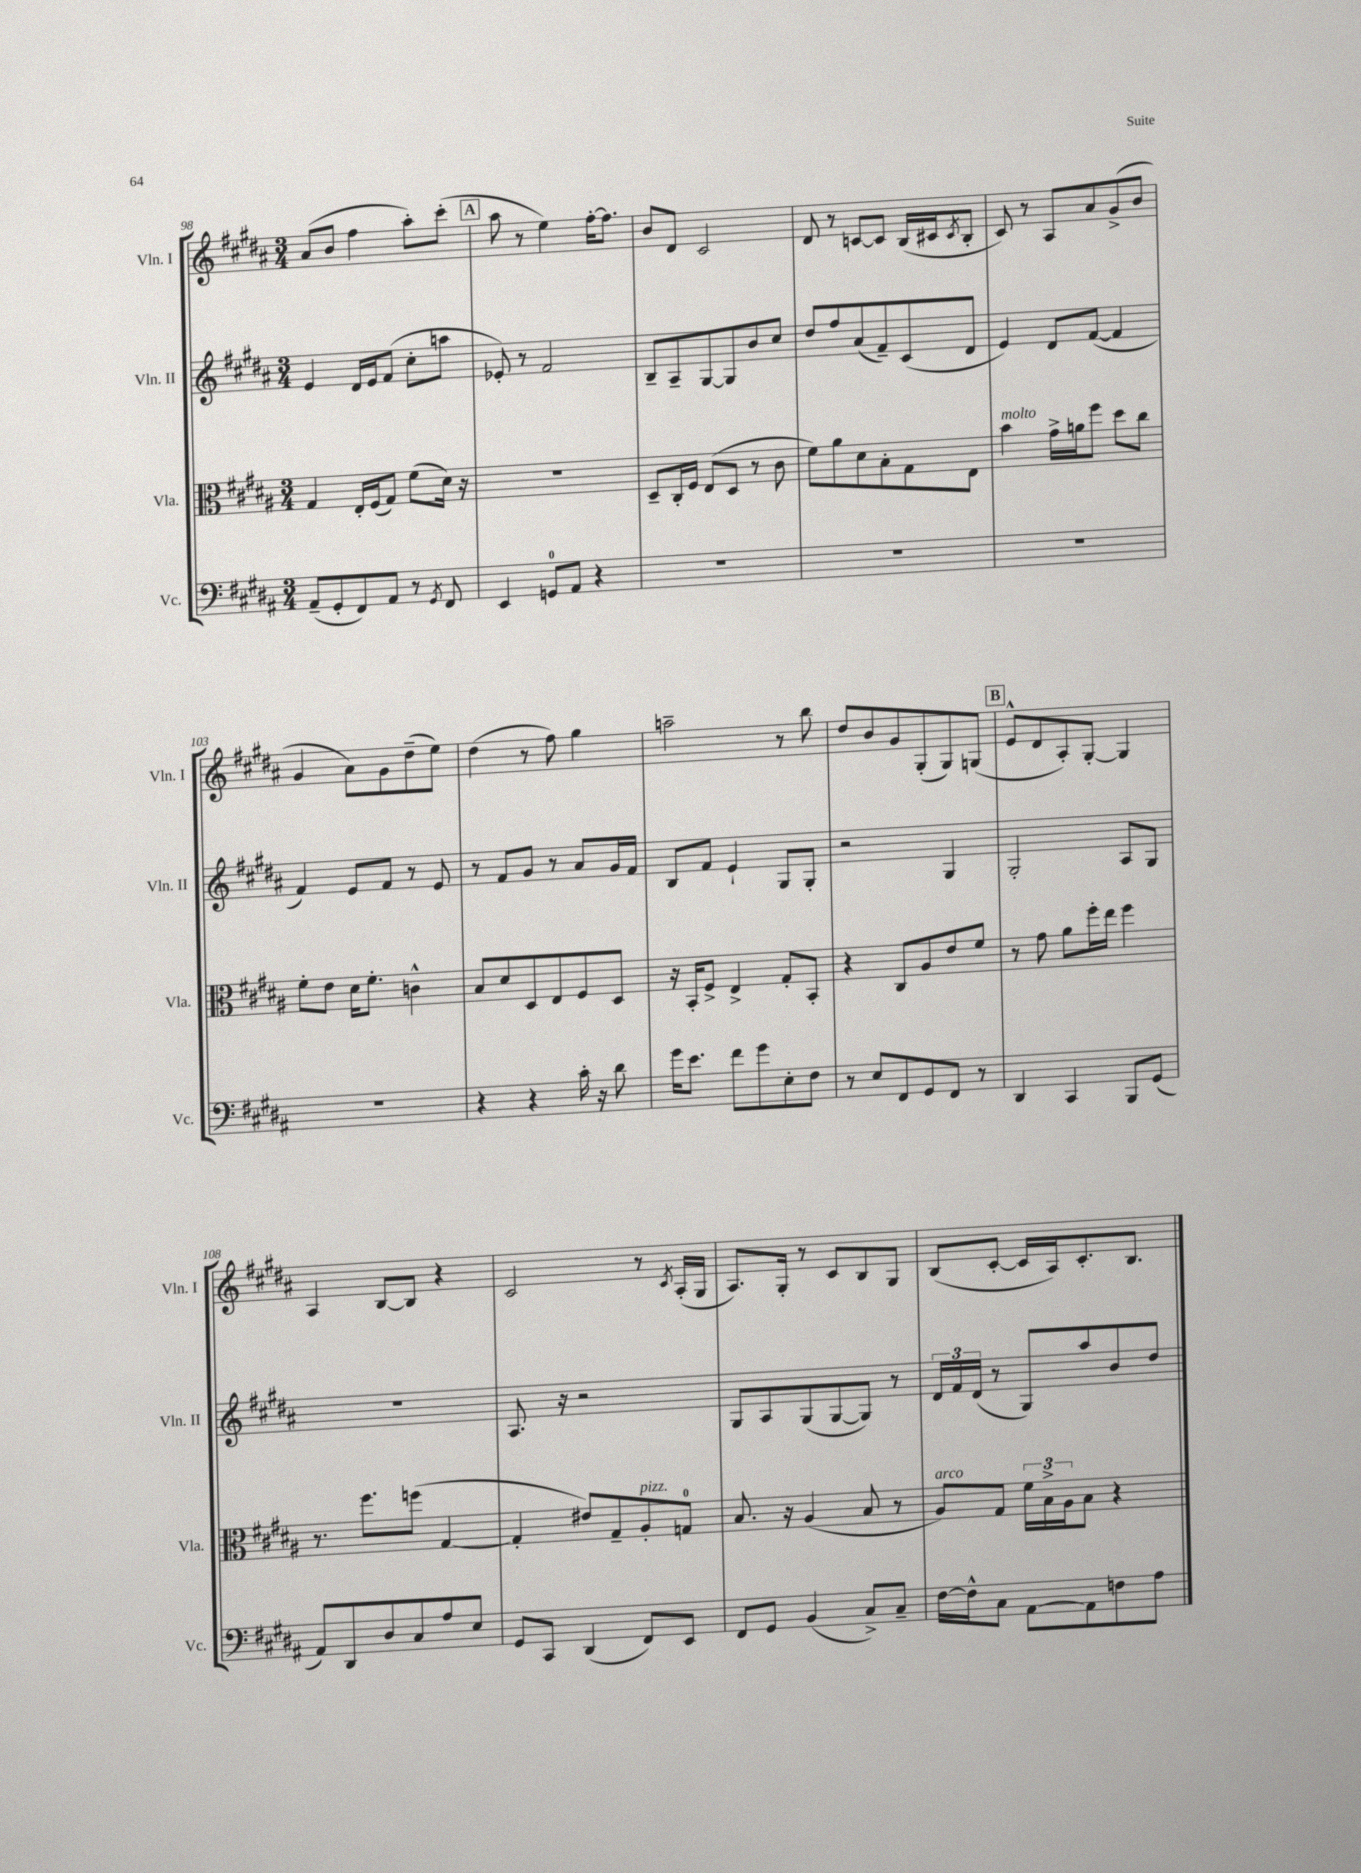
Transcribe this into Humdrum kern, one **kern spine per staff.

**kern	**kern	**kern	**kern
*part4	*part3	*part2	*part1
*staff4	*staff3	*staff2	*staff1
*I"Vc.	*I"Vla.	*I"Vln. II	*I"Vln. I
*I'Vc.	*I'Vla.	*I'Vln. II	*I'Vln. I
*clefF4	*clefC3	*clefG2	*clefG2
*k[f#c#g#d#a#]	*k[f#c#g#d#a#]	*k[f#c#g#d#a#]	*k[f#c#g#d#a#]
*M3/4	*M3/4	*M3/4	*M3/4
=98	=98	=98	=98
(8AA#~/L	4G#/	4e/	(8a#/L
8GG#'/	.	.	8b/J
8FF#/)	16E'/LL	16d#/LL	4ff#\
.	(16F#/J	16e/J	.
8AA#/J	8G#/J)	(8f#/J	.
8r	(8f#\L	8cc#'\L	8aa#'\L)
8qGG#/	.	.	.
8FF#/	16d#\Jk)	8aan\J	(8ccc#'\J
.	16r	.	.
!!LO:REH:place=s1:t=A
=99	=99	=99	=99
4EE/	2.r	8e-X'/)	8aa#\
.	.	8r	8r
8GGn/L	.	2f#/	4ee\)
8AA#/J	.	.	.
4r	.	.	[16ff#'\KL
.	.	.	8.ff#\J]
=100	=100	=100	=100
2.r	8D#~/L	8B~/L	8b/L
.	16C#'/L	8A#~/	8d#/J
.	16F#/JJ	.	.
.	(8E/L	[8G#/	2c#/
.	8D#/J	8G#/]	.
.	8r	8b/	.
.	8c#\	8cc#/J	.
=101	=101	=101	=101
2.r	8f#\L)	8dd#/L	8d#/
.	8a#\	8ff#/	8r
.	8d#\	(8a#/	[8cn/L
.	8B'\	8f#~/)	8c/J]
.	8G#\	(8c#/	(16B/LL
.	.	.	16c#X/J
.	.	.	8qc#/
.	8E\J	8d#/J	8B'/J
=102	=102	=102	=102
!	!LO:TX:a:i:t=molto	!	!
2.r	4b\	4e/)	8c#/)
.	.	.	8r
.	16g#^\LL	8d#/L	8A#/L
.	16an\J	.	.
.	8ff#\J	([8f#/J	8a#/
.	8dd#\L	4f#/]	(8g#^/
.	8cc#\J	.	8b/J
!!LO:LB:g=z
=103	=103	=103	=103
2.r	8f#'\L	4f#/)	4g#/
.	8e\J	.	.
.	16d#\KL	8e/L	8a#\L)
.	8.f#'\J	.	.
.	.	8f#/J	8g#\
.	4cn^^\	8r	(8dd#~\
.	.	8e/	8ee\J)
=104	=104	=104	=104
4r	8B/L	8r	(4dd#\
.	8d#/	8f#/L	.
4r	8D#/	8g#/J	8r
.	8E/	8r	8ff#\)
16c#'\	8F#/	8a#/L	4gg#\
16r	.	.	.
8d#\	8D#/J	16g#/L	.
.	.	16f#/JJ	.
=105	=105	=105	=105
16g#\KL	16r	8B/L	2aan~\
8.e\J	16BB'/KL	.	.
.	8F#^/J	8f#/J	.
8f#\L	4E^/	4e`/	.
8g#\	.	.	.
8E'\	8G#'/L	8G#/L	8r
8F#\J	8BB'/J	8G#'/J	8bb\
=106	=106	=106	=106
8r	4r	2r	8dd#/L
8E/L	.	.	8b/
8FF#/	8C#/L	.	8g#/
8GG#/	8A#/	.	(8G#'/
8FF#/J	8e/	4G#/	8G#/)
8r	8f#/J	.	(8Gn/J
!!LO:REH:place=s1:t=B
=107	=107	=107	=107
4DD#/	8r	2G#'/	8e^^/L
.	8g#\	.	8d#/
4CC#/	8a#\L	.	8A#'/)
.	16ff#'\L	.	[8G#'/J
.	16ee\JJ	.	.
8BBB/L	4ff#\	8A#/L	4G#/]
(8GG#/J	.	8G#/J	.
!!LO:LB:g=z
=108	=108	=108	=108
8AA#/L)	8.r	2.r	4A#/
8DD#/	.	.	.
.	8.ff#\L	.	.
8D#/	.	.	[8B/L
8C#/	(8ffn\J	.	8B/J]
8A#/	[4G#/	.	4r
8E/J	.	.	.
=109	=109	=109	=109
8GG#/L	4G#'/]	8.A#/	2c#/
8CC#/J	.	.	.
.	.	16r	.
(4DD#/	8e#X/L)	2r	.
.	8G#~/	.	.
!	!LO:TX:a:i:t=pizz.	!	!
8FF#/L)	8A#'/	.	8r
.	.	.	8qc#/
8EE/J	8Gn/J	.	(16A#'/LL
.	.	.	16G#/JJ
=110	=110	=110	=110
8FF#/L	8.B/	8G#/L	8.A#/L)
8GG#/J	.	8A#/	.
.	16r	.	16G#'/Jk
(4BB/	(4A#/	(8G#/	8r
.	.	[8G#/	8c#/L
8C#^/L)	8B/	8G#/J])	8B/
8C#~/J	8r	8r	8G#/J
=111	=111	=111	=111
!	!LO:TX:a:i:t=arco	!	!
[16F#\LL	8A#/L)	24d#/LL	(8B/L
.	.	24f#/	.
16F#^^\J]	.	.	.
.	.	(24d#/JJ	.
8C#\J	8G#/J	8r	[8c#'/J
[8AA#\L	24f#\LL	8G#/L)	16c#/LL]
.	24B^\	.	.
.	.	.	16A#/J)
.	24A#\J	.	.
8AA#\]	8B\J	8aa#/	8.c#'/
8Fn\	4r	8b/	.
.	.	.	8.B/J
8A#\J	.	8dd#/J	.
==	==	==	==
*-	*-	*-	*-
